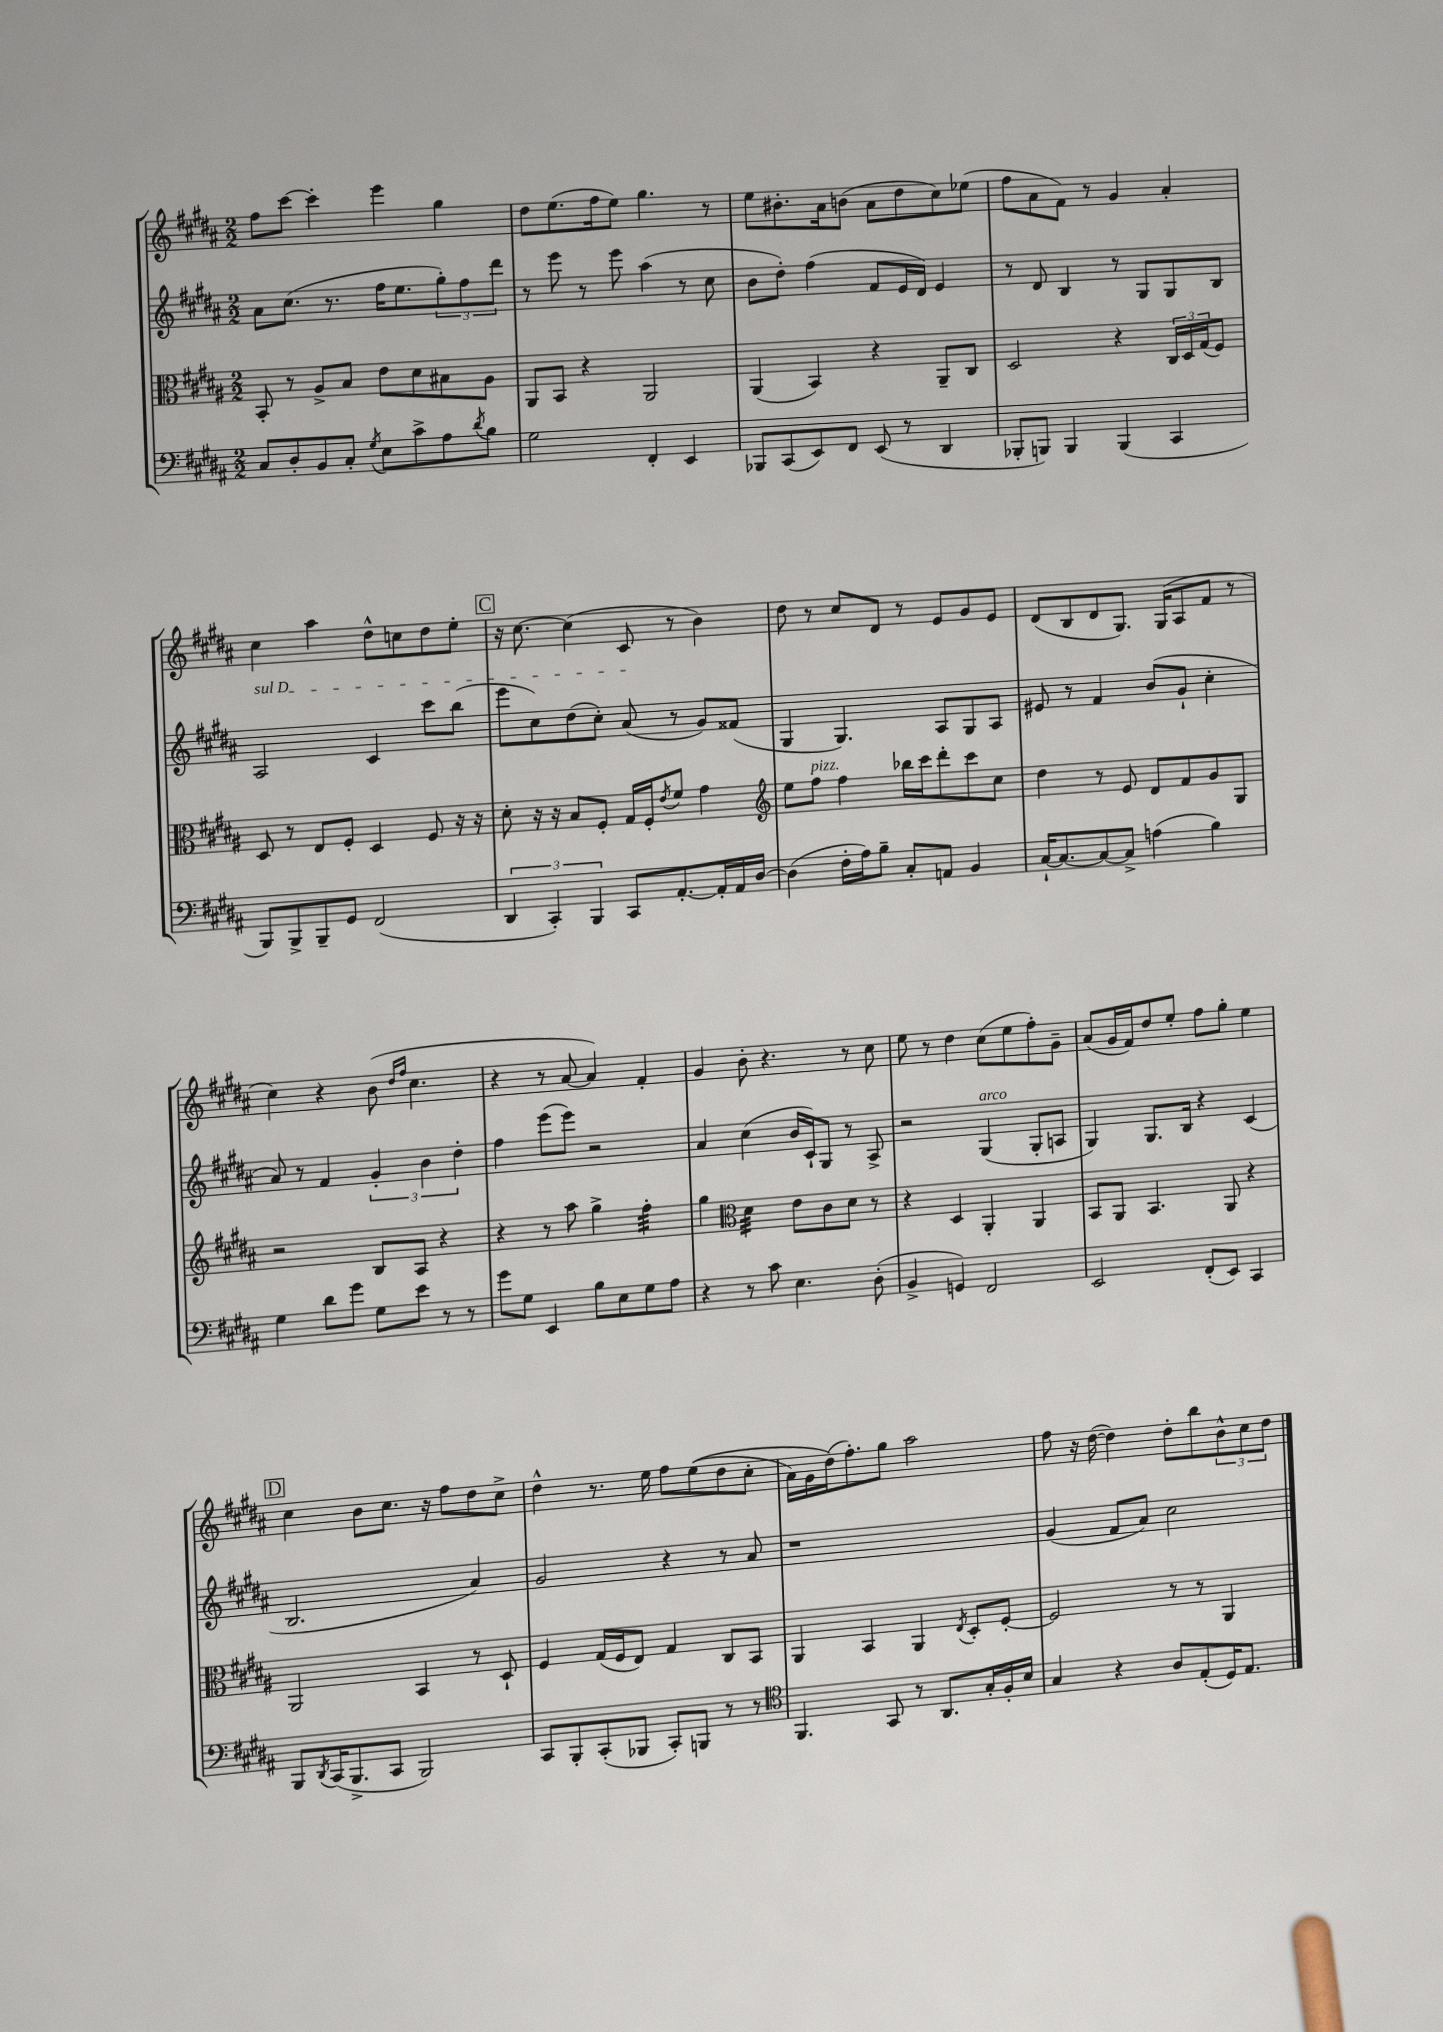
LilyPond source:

<<
\new StaffGroup <<
\new Staff = "s0" {
    \clef treble \key b \major \numericTimeSignature \time 2/2
    fis''8 cis'''8~ cis'''4-. e'''4 gis''4 |
    dis''8 e''8.( fis''16 e''8) gis''4. r8 |
    e''8 bis'8.-. ais'16 b'8( ais'8 dis''8 cis''8) ees''8( |
    fis''8 ais'8 fis'8) r8 gis'4 ais'4-. |
    cis''4 ais''4 dis''8-^ c''8 dis''8 e''8-. |
    \mark \markup { \box "C" } r16 cis''8.~ cis''4( cis'8 r8 b'4) |
    dis''8 r8 cis''8 dis'8 r8 e'8 gis'8 e'8 |
    dis'8( b8 dis'8 gis8.) gis16( ais8 fis'8 r8 |
    cis''4) r4 b'8( \grace { dis''16 fis''16 } cis''4. |
    r4 r8 ais'8~ ais'4) fis'4-. |
    gis'4 b'8-. r4. r8 cis''8 |
    e''8 r8 dis''4 cis''8( e''8 fis''8-.) gis'8-- |
    ais'8( gis'16 fis'16) dis''8 e''8-. fis''8 gis''8-. e''4 |
    \mark \markup { \box "D" } cis''4 b'8 cis''8. r16 fis''8 dis''8 cis''8-> |
    dis''4-^ r8. e''16 fis''8 e''8(\( dis''8 cis''8-. |
    ais'16) gis'16 dis''16(\) fis''8.-.) gis''8 ais''2 |
    fis''8 r16 dis''16~( dis''4) dis''8-. b''8 \tuplet 3/2 { b'8-^ cis''8 dis''8 } \bar "|." |
}
\new Staff = "s1" {
    \clef treble \key b \major \numericTimeSignature \time 2/2
    ais'8 cis''8.( r8. fis''16 e''8. \tuplet 3/2 { gis''8-.) fis''8 dis'''8 } |
    r8 e'''8 r8 e'''8 ais''4( r8 cis''8 |
    b'8 dis''8-.) fis''4( fis'8 e'16 dis'16) e'4 |
    r8 dis'8 b4 r8 gis8 gis8 b8 |
    \once \override TextSpanner.bound-details.left.text = \markup { \italic "sul D" } ais2\startTextSpan cis'4 cis'''8 b''8( |
    \mark \markup { \box "C" } e'''8 cis''8) dis''8( cis''8-.) ais'8\stopTextSpan( r8 gis'8) fisis'8( |
    gis4 gis4.) ais8 gis8 ais8 |
    eis'8 r8 fis'4 b'8( gis'8-! cis''4-. |
    ais'8) r8 fis'4 \tuplet 3/2 { gis'4-. b'4 dis''4-. } |
    fis''4 e'''8( e'''8) r2 |
    ais'4 cis''4( b'16 cis'16-!) gis8 r8 ais8-> |
    r2 gis4^\markup { \italic "arco" }( gis8-. a8 |
    gis4) gis8. b16 r4 cis'4( |
    \mark \markup { \box "D" } b2. ais'4) |
    gis'2 r4 r8 ais'8 |
    r1 |
    gis'4( fis'8 ais'8) cis''2 \bar "|." |
}
\new Staff = "s2" {
    \clef alto \key b \major \numericTimeSignature \time 2/2
    b,8-. r8 ais8-> b8 e'8 dis'8 bis8 ais8 |
    ais,8 b,8 r4 ais,2 |
    ais,4( b,4) r4 ais,8-- cis8 |
    dis2 r4 \tuplet 3/2 { cis16 dis16 gis16( } fis8) |
    dis8 r8 e8 fis8-. dis4 fis8 r16 r16 |
    \mark \markup { \box "C" } dis'8-. r16 r16 b8 fis8-. gis16 fis16-. \acciaccatura { e'8 } fis'8 gis'4 |
    \clef treble e''8 fis''8^\markup { \italic "pizz." } fis''4 bes''16 cis'''16 dis'''8-. cis'''8 cis''8 |
    dis''4 r8 e'8 dis'8 fis'8 gis'8 gis8 |
    r2 b8 ais8 r4 |
    r4 r8 ais''8 gis''4-> fis''4:32-. |
    gis''4 \clef alto dis'4:32 e'8 cis'8 dis'8 r8 |
    r4 dis4 ais,4-. ais,4 |
    b,8 ais,8 b,4. ais,8 r4 |
    \mark \markup { \box "D" } ais,2 b,4 r8 dis8-! |
    fis4 gis16( fis16 e8) gis4 cis8 b,8 |
    ais,4 b,4 ais,4 \acciaccatura { e8 } dis8-. fis8~-. |
    fis2 r8 r8 ais,4 \bar "|." |
}
\new Staff = "s3" {
    \clef bass \key b \major \numericTimeSignature \time 2/2
    cis8 dis8-. b,8 cis8-. \acciaccatura { gis8 } e8 cis'8-> ais8 \acciaccatura { dis'8 } b8 |
    gis2 fis,4-. e,4 |
    bes,,8 cis,8( e,8) fis,8 e,8( r8 dis,4 |
    bes,,8-. b,,8) b,,4 b,,4( cis,4 |
    b,,8) b,,8-> b,,8-- gis,8 fis,2( |
    \mark \markup { \box "C" } \tuplet 3/2 { dis,4 cis,4-.) b,,4 } cis,8 ais,8.~-. ais,16-. ais,16 dis16~ |
    dis4( fis16-. ais16) b8-- cis8-. a,8 b,4 |
    cis16~-! cis8.~ cis8~ cis8-> a4( b4) |
    gis4 dis'8 gis'8 gis8 e'8 r8 r8 |
    gis'8 gis8 e,4 b8 e8 gis8 ais8 |
    r4 r8 cis'8 e4. dis8-.( |
    b,4-> g,4) fis,2 |
    e,2 fis,8-.( e,8) cis,4 |
    \mark \markup { \box "D" } b,,8 \acciaccatura { dis,8 } cis,16( b,,8.-> cis,8 b,,2) |
    cis,8 b,,8-. cis,8-.( bes,,8 cis,8-.) b,,8 r8 r8 |
    \clef tenor fis,4. gis,8 r8 ais,8. gis16-. fis16-. b16 |
    gis4 r4 ais8 e8-.( dis16) e8. \bar "|." |
}
>>
>>
\layout { \context { \Score \remove "Bar_number_engraver" } }
